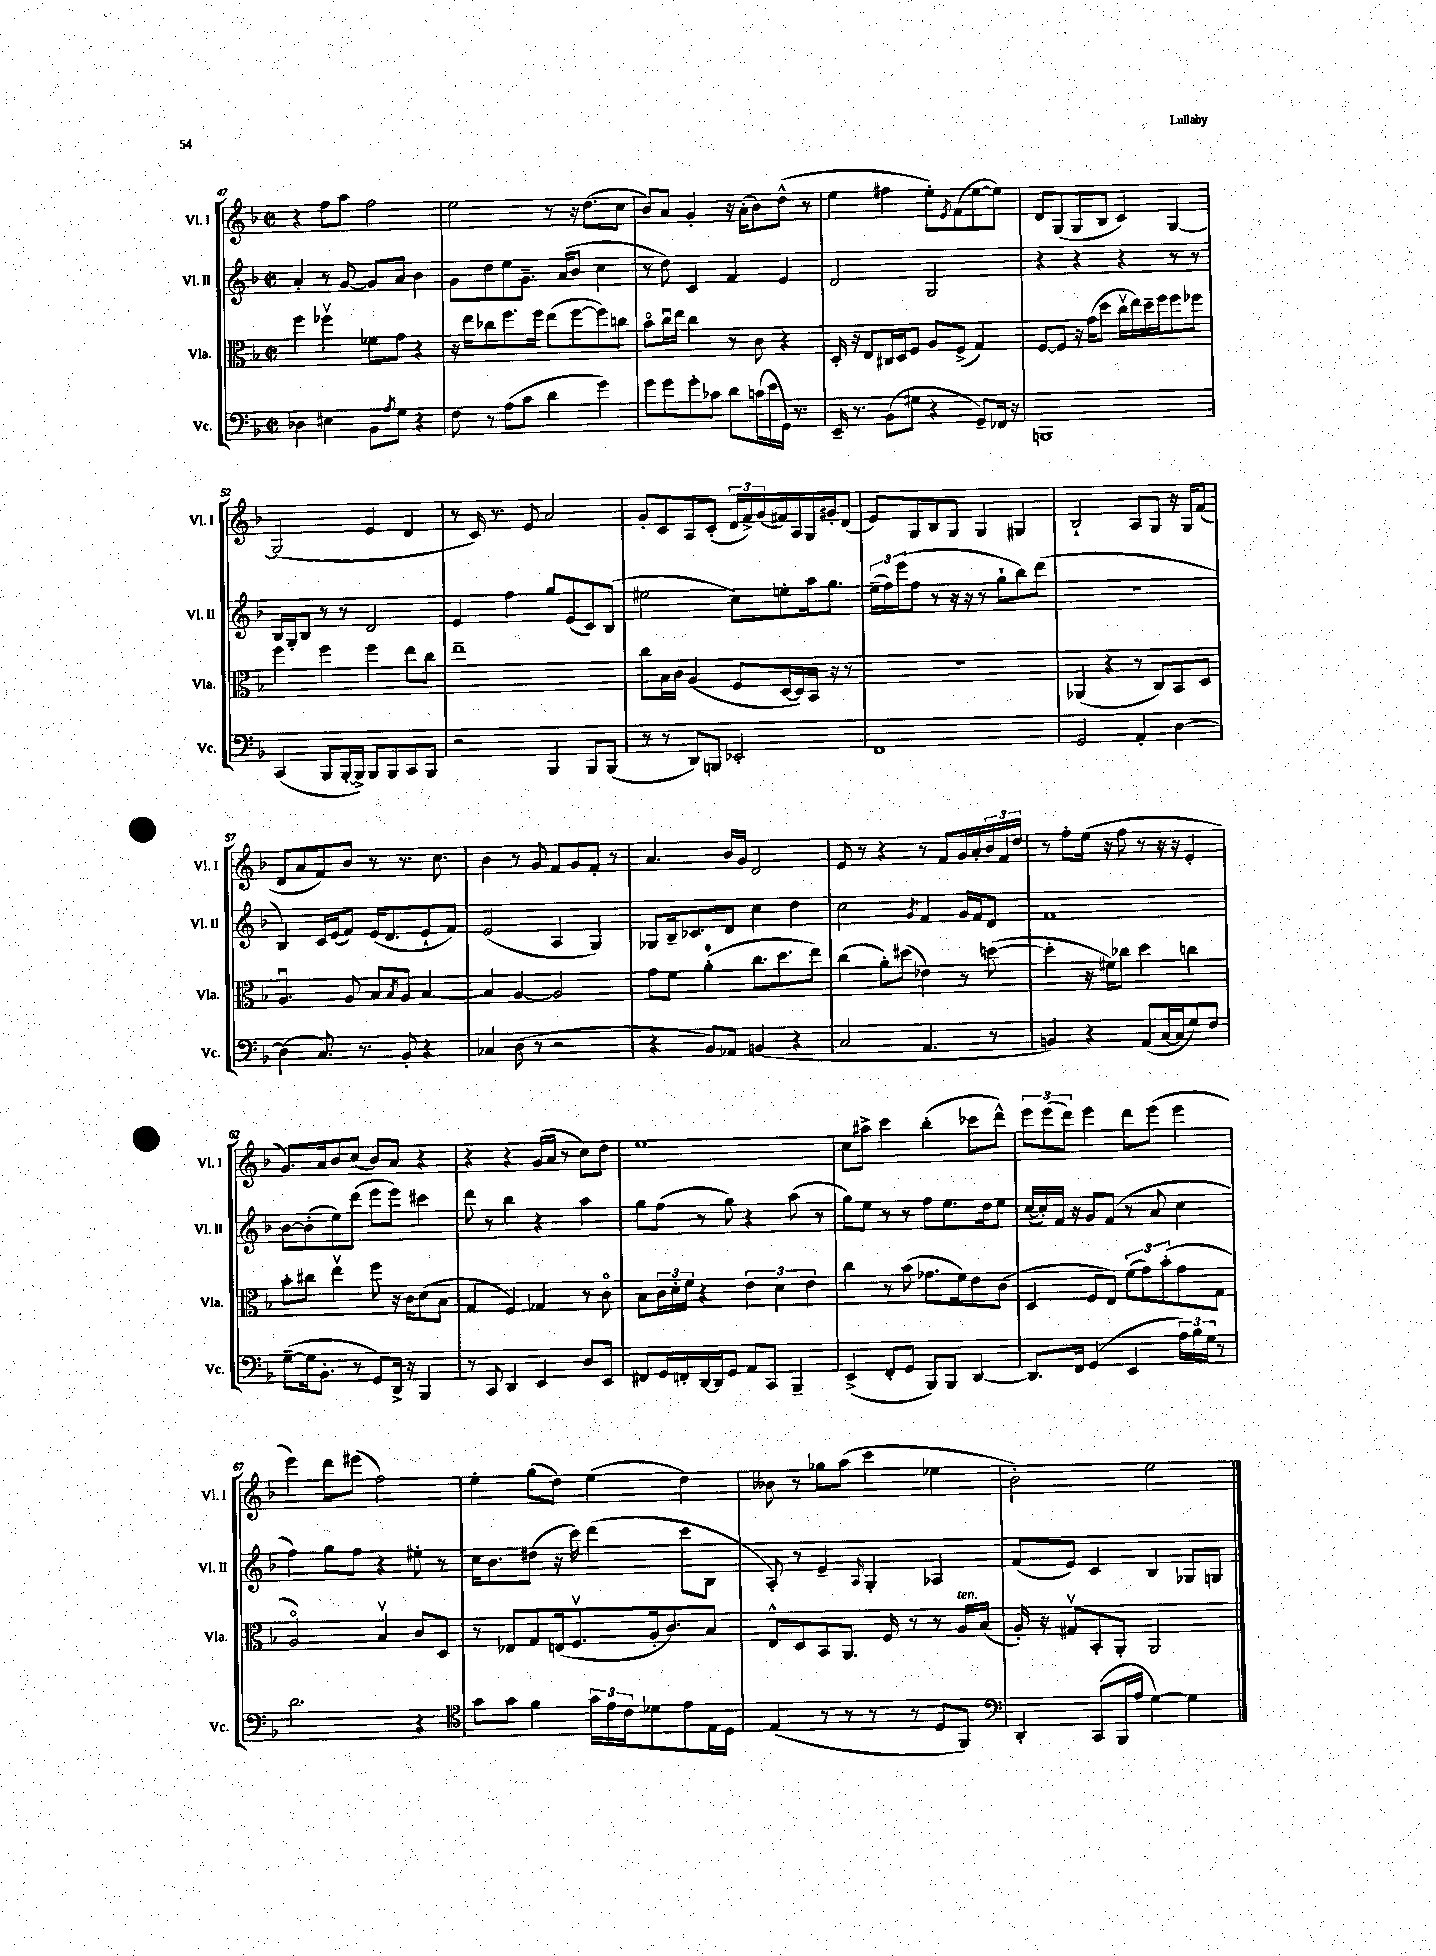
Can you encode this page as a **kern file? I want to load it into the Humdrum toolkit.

**kern	**kern	**kern	**kern
*staff4	*staff3	*staff2	*staff1
*clefF4	*clefC3	*clefG2	*clefG2
*k[b-]	*k[b-]	*k[b-]	*k[b-]
*M2/2	*M2/2	*M2/2	*M2/2
*met(c|)	*met(c|)	*met(c|)	*met(c|)
4D-	4ff	4a'	4r
4E#	4ff-v	8r	8ff
.	.	[8g	8aa
8BB-	8f-	8g]	2ff
8qA	.	.	.
8G	8g	8a	.
4r	4r	4b-	.
=	=	=	=
8F	16r	8g	2ee
.	16ee	.	.
8r	8cc-	8dd	.
(8A	8.ff	8ee	.
8c	.	8.g~	.
.	16ff	.	.
4d	(8ee	.	8r
.	.	(16a	.
.	[8ff	8b-	16r
.	.	.	(8.dd
4g)	8ff])	4cc	.
.	8cc	.	8cc
=	=	=	=
8g	8b-o	8r	8b-)
8g	16ccu	8dd)	8a
.	16ee	.	.
8g'	4cc	4c	4g'
8c-	.	.	.
8d	8r	4f	16r
.	.	.	(16a'
(16c	8c	.	8b-)
16e	.	.	.
16GG)	4r	4e	(8dd^^
8.r	.	.	.
.	.	.	8r
=	=	=	=
16EE~	16D'	2d	4ee
8.r	16r	.	.
.	8E	.	.
(8BB-	16C#	.	4ff#
.	16D	.	.
8G#	8F	.	.
4r	8A	2G	8ee')
.	.	.	8qe
.	(8F^	.	(8f
8GG~)	4G)	.	[8ee
16FF-	.	.	8ee])
16r	.	.	.
=	=	=	=
1BBB	[8F	4r	8d
.	8F]	.	(8G
.	16r	4r	8G
.	(16g	.	.
.	8dd	.	8B-
.	16ccv	4r	4c)
.	16ee)	.	.
.	16dd~	.	.
.	16ff	.	.
.	8ff	8r	[4G
.	8ff-	8r	.
=	=	=	=
(4CC	4ff	16B-	(2G]
.	.	16G'	.
.	.	8B-	.
8BBB-	4ff	8r	.
[16BBB-'	.	8r	.
16BBB-^])	.	.	.
8BBB-	4ff	2d	4e
8BBB-	.	.	.
8CC	8ee	.	4d
8BBB-	8cc	.	.
=	=	=	=
2r	1ee~	4e	8r
.	.	.	16c)
.	.	.	8.r
.	.	4ff	.
.	.	.	8e
4BBB-	.	8gg	2a
.	.	(8e	.
8BBB-	.	8c)	.
(8BBB-	.	(8B-	.
=	=	=	=
8r	8cc	2ee#	8g'
8r	16B-	.	8c
.	16c	.	.
8DD)	(4A	.	8A
8BBB	.	.	(8c'
2EE-'	8F	8cc)	24d
.	.	.	24f^)
.	.	.	(24g
.	[16D	8ee'	16f#)
.	16D])	.	16A
.	16BB-	16aa	16G
.	16r	8.gg	16g#'
.	8r	.	(8d
=	=	=	=
1FF	1r	(24ee~	8e)
.	.	24ff)	.
.	.	(24eee	.
.	.	8ff	8G
.	.	8r	8B-
.	.	16r	8G
.	.	16r	.
.	.	8r	4G
.	.	8gg`	.
.	.	8bb-)	4G#
.	.	(8ddd	.
=	=	=	=
2GG	(4AA-	1r	2B-`
.	4r	.	.
4AA'	8r	.	8A
.	8C)	.	8G
[4D	8BB-	.	16r
.	.	.	16G
.	8D	.	(8f
=	=	=	=
(4D]	4.Au	4B-)	8d
.	.	.	8a
8.C)	.	16c	8f)
.	.	(16e	.
.	8A	8f)	8b-
8.r	.	.	.
.	8B-	(16e	8r
.	.	8.d	.
.	8qB-	.	.
8BB-'	8A	.	8.r
4r	[4B-	8e`	.
.	.	.	8.cc
.	.	8f)	.
=	=	=	=
4C-	4B-]	(2e	4b-
(8D	[4A	.	8r
8r	.	.	8g
2r	2A]	4A	8f
.	.	.	8g
.	.	4G)	8f'
.	.	.	8r
=	=	=	=
4r	8g	8G-	4.a
.	8f	16B-~	.
.	.	8.c-	.
8BB-)	(4a'	.	.
8AA-	.	8d	16b-
.	.	.	16g
(4BB	8.cc	4cc	2d
.	8.dd	.	.
4r	.	4dd	.
.	8ee)	.	.
=	=	=	=
2C	(4cc	2cc	8e
.	.	.	8r
.	8a')	.	4r
.	(8dd#	.	.
.	.	8qg	.
4.AA	4e-)	4f	8r
.	.	.	8f
.	8r	16g	16g
.	.	16f	16a'
8r	([8dd	8d	24b-
.	.	.	24f
.	.	.	24dd
=	=	=	=
4BB)	4dd']	1f	8r
.	.	.	8ff'
4r	16r	.	(16ee
.	16f#)	.	16r
.	8cc-	.	8ff
(8AA	4dd	.	8r
[16C	.	.	16r
16C]	.	.	16r
8G)	4cc	.	4e'
8F	.	.	.
=	=	=	=
([8G~	8b-'	[8b-	8.g)
16G]	8cc#	(8b-']	.
8.BB-'	.	.	16a
.	4eev	8ee)	8b-
8r	.	(8ddd	(8cc
8GG)	8ff	8eee	8b-)
16DD^	16r	8eee)	8a
16r	16c	.	.
4BBB-	(8d	4ccc#	4r
.	8B-	.	.
=	=	=	=
8r	4G	8ddd	4r
8CC	.	8r	.
4DD	4F)	4bb-	4r
4EE	4G-	4r	(16g
.	.	.	16a
.	.	.	8r
8D	8r	4aa	8cc)
8EE	8co	.	8dd
=	=	=	=
8FF#	8B-	8gg	1ee
16GG	24c	(8ff	.
.	24d'	.	.
16FF'	.	.	.
.	24f	.	.
[16DD	4r	8r	.
16DD]	.	.	.
8GG	.	8gg)	.
8AA	6e	4r	.
8CC	.	.	.
.	6d	.	.
4BBB-~	.	(8aa	.
.	6e	.	.
.	.	8r	.
=	=	=	=
(4EE^	4cc	8gg)	8cc
.	.	8ee	8aa#^
8FF'	8r	8r	4ccc
8GG	(8b-	8r	.
8BBB-)	8.g-	8ff	(4bb-'
8BBB-	.	8.ee	.
.	16f)	.	.
[4DD	8e	.	8ccc-
.	.	16dd	.
.	(8c	8ee	8ddd^^)
=	=	=	=
8.DD]	4D	([16cc	12eee
.	.	16cc'])	.
.	.	.	(12eee
.	.	16f	.
.	.	.	12ddd)
16FF	.	16r	.
(4GG	8F	8g	4eee
.	8E)	(8f	.
4EE	(12f	8r	8ddd
.	12g)	.	.
.	.	8a	(8eee
.	(12b-'	.	.
24A)	8g	4cc	4eee
24B-	.	.	.
24G	.	.	.
8r	8G	.	.
=	=	=	=
2.d	2Ao)	4ff)	4eee)
.	.	8gg	8ddd
.	.	8ff	(8eee#
.	4B-v	4r	2ff)
4r	8c	8ee#'	.
.	8D	8r	.
=	=	=	=
*clefC4	*	*	*
8g	8r	16cc	4ee'
.	.	8.b-	.
8g	8E-	.	.
4f	8G	(8dd#	(8gg
.	(16E	16r	8dd)
.	8.Fv	16ccc)	.
24g	.	(4ddd	(4ee
24e	.	.	.
24c	.	.	.
8d-	16A'	.	.
.	8.c)	.	.
8e	.	8ccc	4dd)
16E	8B-	8B-	.
16D	.	.	.
=	=	=	=
(4E	8E^^	8A')	8b--
.	8D	8r	8r
8r	8BB-	4e~	8gg-
8r	8.AA	.	(8aa
.	.	16qqA	.
8r	.	4G'	4ccc
.	16F	.	.
8r	8r	.	.
8D	8r	4A-	4ee-
8FF)	16A	.	.
.	(16B-	.	.
=	=	=	=
*clefF4	*	*	*
4DD'	16A')	(8f	2b-')
.	16r	.	.
.	8G#v	8e)	.
(8CC	8BB-'	4c	.
16BBB-	8AA'	.	.
16A	.	.	.
[4G)	2AA	4B-	2ee
4G]	.	8G-	.
.	.	8G	.
==	==	==	==
*-	*-	*-	*-
